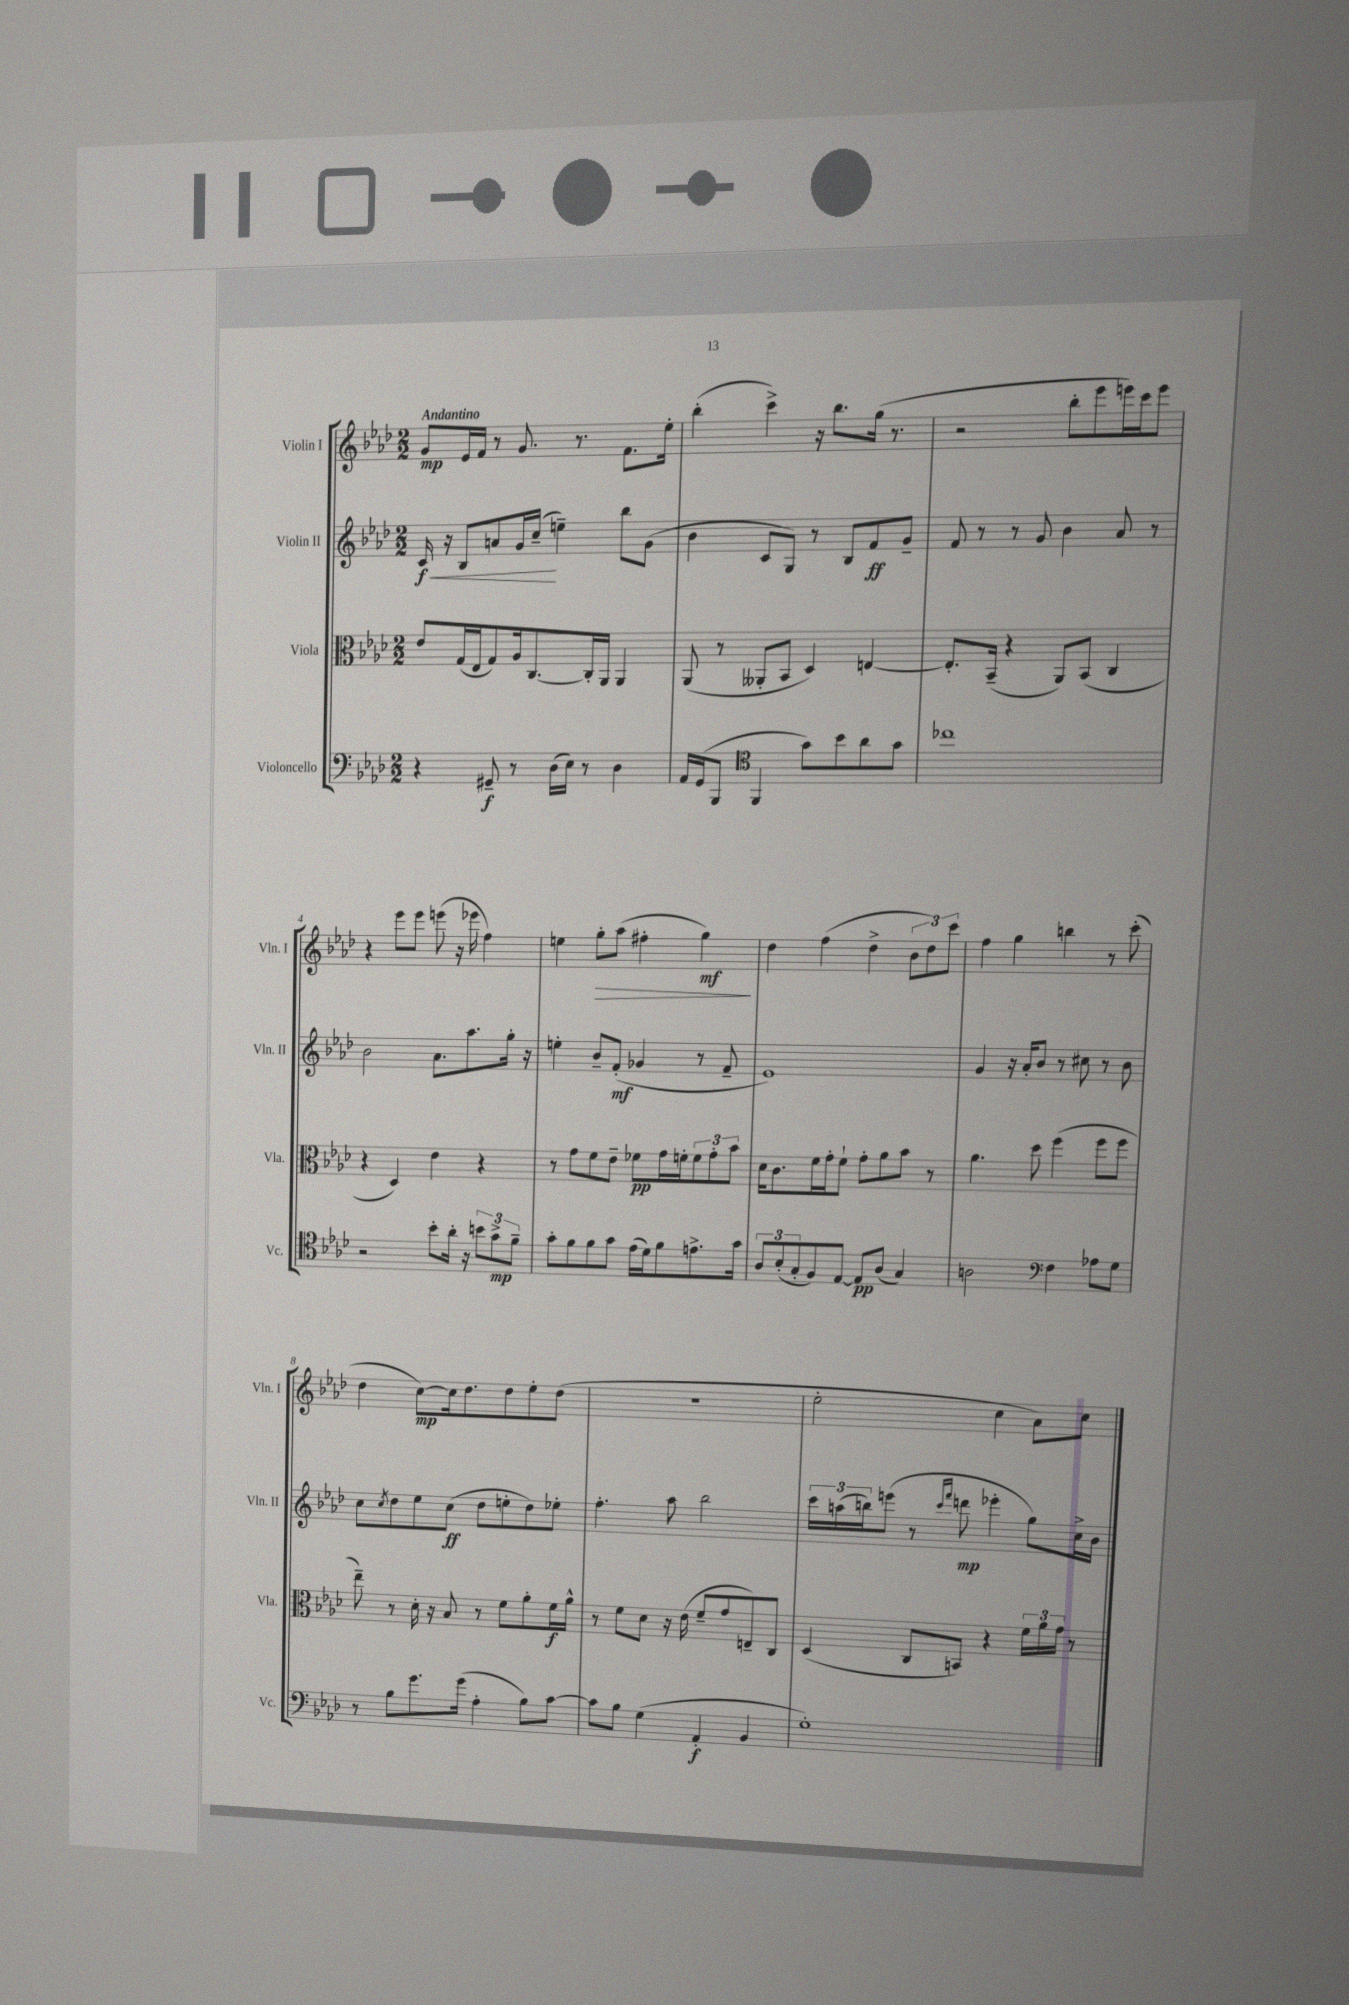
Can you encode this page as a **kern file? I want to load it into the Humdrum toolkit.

**kern	**kern	**kern	**kern
*staff4	*staff3	*staff2	*staff1
*clefF4	*clefC3	*clefG2	*clefG2
*k[b-e-a-d-]	*k[b-e-a-d-]	*k[b-e-a-d-]	*k[b-e-a-d-]
*M2/2	*M2/2	*M2/2	*M2/2
4r	8e-/L	16c/	8g/L
.	.	16r	.
.	(16G/L	8B-/L	16e-/L
.	16E-/J	.	16f/JJ
8GG#~/	8G/)	8a/	8r
8r	16A-/k	16g/L	8.g/
.	[8.C/	(16cc~/JJ	.
(16D-\LL	.	4ee~\)	.
16E-\JJ)	.	.	8.r
8r	16C'/]L	.	.
.	16AA-/JJ	.	.
4D-\	4AA-/	8bb-\L	8.f\L
.	.	(8g\J	.
.	.	.	16ee-'\Jk
=	=	=	=
16AA-/LL	(8AA-/	4b-\	(4bb-'\
(16GG/J	.	.	.
8BBB-/J	8r	.	.
*clefC4	*	*	*
4FF/	8AA--'/L	8c/L	4ccc^\)
.	8BB-/J	8G/J)	.
8g\L)	4D-/)	8r	16r
.	.	.	8.bb-\L
8b-\	.	8B-/L	.
8a-\	[4E/	8f/	(16gg\Jk
.	.	.	8.r
8g\J	.	8g~/J	.
=	=	=	=
1cc-	8.E'/]L	8f/	2r
.	.	8r	.
.	(16BB-~/Jk	.	.
.	4r	8r	.
.	.	8g/	.
.	8AA-/L)	4b-\	8bb-'\L
.	(8BB-/J	.	8eee-\
.	4C/	8a-/	16eee\L)
.	.	.	16ccc\J
.	.	8r	8eee\J
=	=	=	=
2r	4r	2b-\	4r
.	4D-/)	.	8eee-\L
.	.	.	8eee-\J
8b-'\L	4e-\	8.a-\L	(8eee\
16a-'\Jk	.	.	16r
16r	.	8.aa-\	16eee-\
12b\L	4r	.	4ff\)
12g^\	.	.	.
.	.	16gg'\Jk	.
12f~\J	.	.	.
.	.	16r	.
=	=	=	=
8g'\L	8r	4ee'\	4ee\
8f\	8g\L	.	.
8f\	8f\	8b-~/L	8gg'\L
8g\J	8e-~\J	(8f'/J	(8aa-\J
(16e-\LL	8f-\L	4g-/	4ff#'\
16d-\J)	.	.	.
8f\	16g\L	.	.
.	16f'\J	.	.
8.e^\	12f\	8r	4gg\)
.	12g'\	.	.
.	.	8f~/	.
.	12b-\J	.	.
16g\Jk	.	.	.
=	=	=	=
12A-/L	16d-\LK	1e-)	4dd-\
.	8.c\	.	.
(12B-'/	.	.	.
12G'/	.	.	.
8F/)	16f\L	.	(4ff\
.	16g'\J	.	.
[8E-/J	8f`\J	.	.
8E-/]L	8g'\L	.	4dd-^\
(8A-/J	8a-\	.	.
4G/)	8b-\J	.	12b-\L
.	.	.	12dd-\)
.	8r	.	.
.	.	.	12ccc\J
=	=	=	=
2A\	4.a-\	4g/	4ff\
.	.	16r	4gg\
.	.	16a-'/LK	.
.	8dd-\	8b-/J	.
*clefF4	*	*	*
4F\	(4ff\	8r	4bb\
.	.	8cc#\	.
8A-\L	8ff\L	8r	8r
8G\J	8ff\J	8b-\	(8ccc'\
=	=	=	=
8r	8ee-~\)	8cc\L	4dd-\
.	.	8qcc/	.
8B-\L	8r	8dd-\	.
8.g\	16d-'\	8ee-\	[8cc\L)
.	16r	.	.
.	8B-/	(8cc\J	16cc\]k
(16g\Jk	.	.	8.dd-\
4A-'\	8r	8dd-\L	.
.	8f\L	8ee'\	8dd-\
8B-\L)	8a-'\	8dd-\)	8ee-'\
[8c\J	16f\L	8ee-'\J	(8dd-\J
.	16a-^^\JJ	.	.
=	=	=	=
8c\]L	8r	4.ff'\	1r
8B-\J	8f\L	.	.
(4G\	8d-\J	.	.
.	16r	8aa-\	.
.	(16e-\	.	.
4AA-'/	8f~/L	2bb-\	.
.	8g/	.	.
4BB-/	8E~/)	.	.
.	8C/J	.	.
=	=	=	=
1G')	(4D-/	24ccc\LL	2ee-'\
.	.	(24aa\	.
.	.	24bb\J)	.
.	.	(8eee\J	.
.	8C/L	8r	.
.	.	16qqccc/LL	.
.	.	16qqfff/JJ	.
.	8BB/J)	8ddd\	.
.	4r	4eee-'\	4cc\
.	24f\LL	8gg\L)	8a-\L)
.	24a-\	.	.
.	24g\JJ	.	.
.	8r	16cc^\L	8cc\J
.	.	16b-\JJ	.
==	==	==	==
*-	*-	*-	*-
